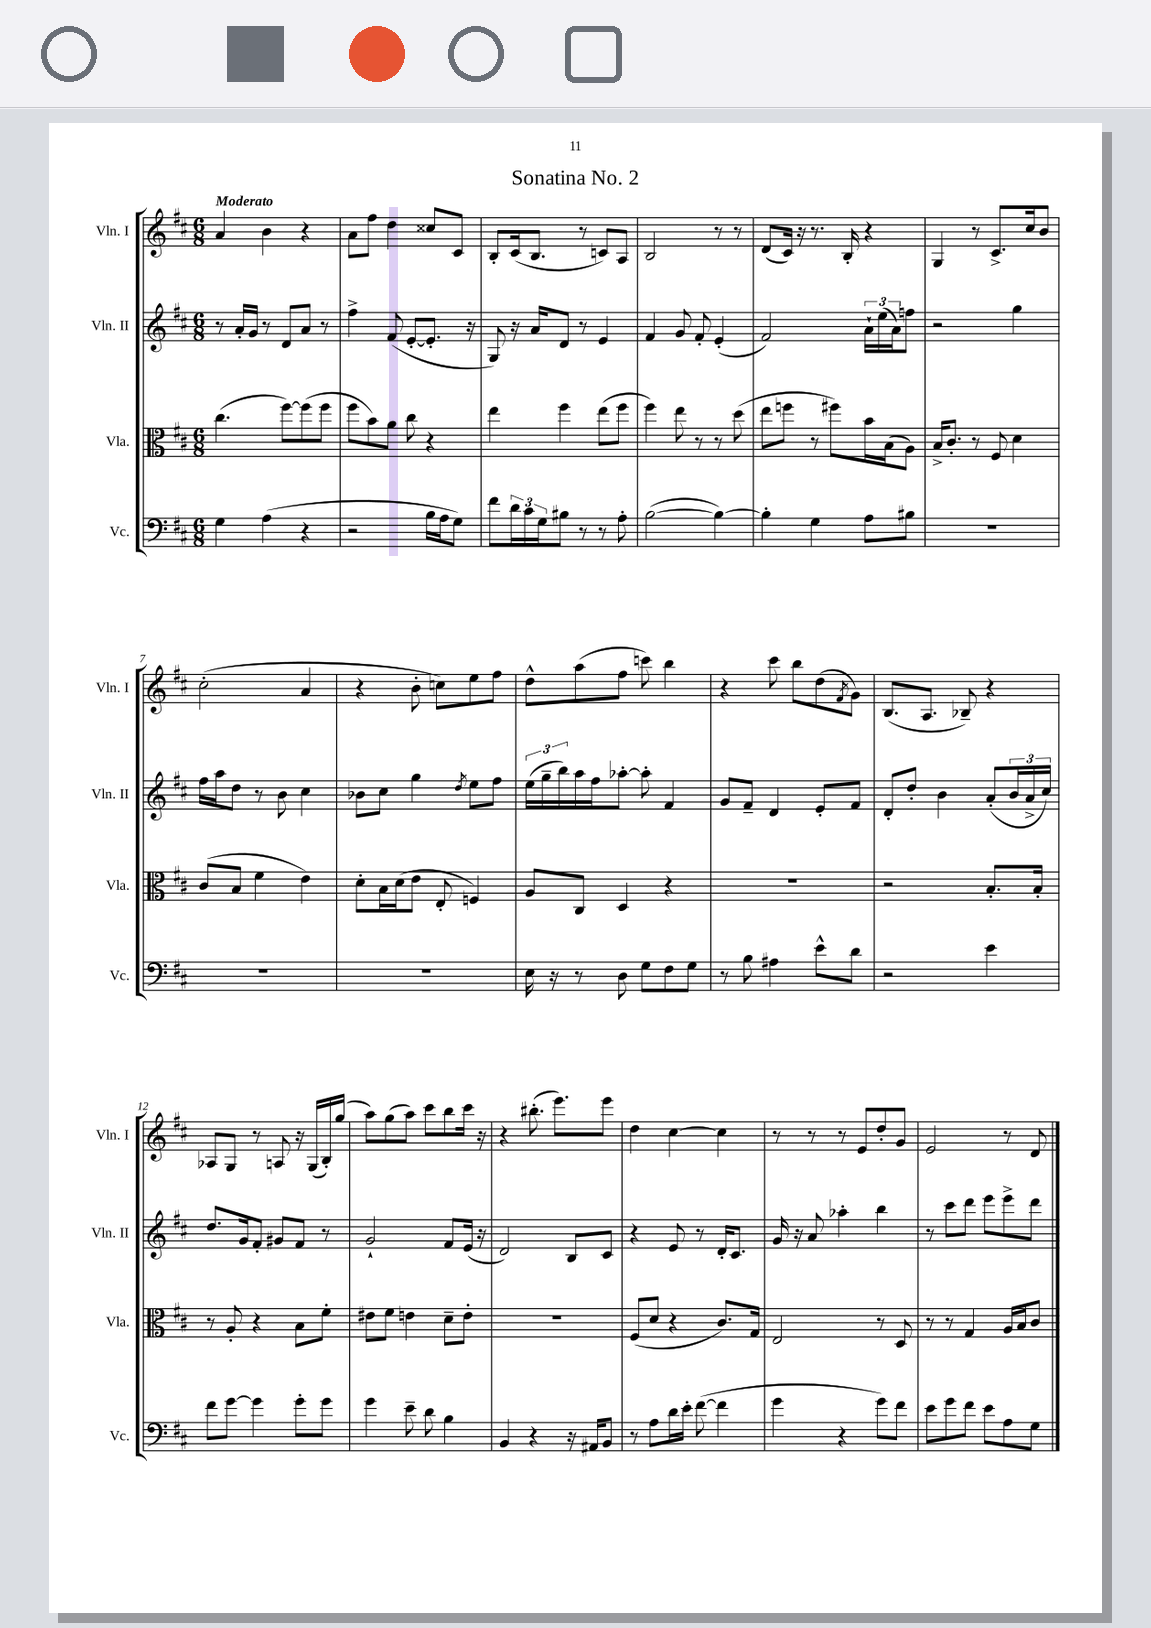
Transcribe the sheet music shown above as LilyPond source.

\header { title = "Sonatina No. 2" }
<<
\new StaffGroup <<
\new Staff = "s0" \with { instrumentName = "Vln. I" shortInstrumentName = "Vln. I" } {
    \clef treble \key d \major \numericTimeSignature \time 6/8 \tempo "Moderato"
    a'4 b'4 r4 |
    a'8 fis''8 d''4 cisis''8 cis'8 |
    b8-. cis'16( b8. r8 c'8) a8 |
    b2 r8 r8 |
    d'8( cis'16) r16 r8. b16-. r4 |
    g4 r8 cis'8.-> cis''16 b'8 |
    cis''2-.( a'4 |
    r4 b'8-. c''8) e''8 fis''8 |
    d''8-^ a''8( fis''8 c'''8) b''4 |
    r4 cis'''8 b''8 d''8( \acciaccatura { fis'8 } g'8) |
    b8.( a8. bes8--) r4 |
    aes8 g8 r8 a8 r16 g16( b16-.) g''16( |
    a''8) g''8( a''8) cis'''8 b''8 cis'''16 r16 |
    r4 bis''8.-.( e'''8.) e'''8 |
    d''4 cis''4~ cis''4 |
    r8 r8 r8 e'8 d''8-. g'8 |
    e'2 r8 d'8 \bar "|." |
}
\new Staff = "s1" \with { instrumentName = "Vln. II" shortInstrumentName = "Vln. II" } {
    \clef treble \key d \major \numericTimeSignature \time 6/8
    r8 a'16-. g'16 r8 d'8 a'8 r8 |
    fis''4-> fis'8( e'8~-. e'8.-. r16 |
    g8) r16 a'16 d'8 r8 e'4 |
    fis'4 g'8 fis'8-. e'4-.( |
    fis'2) \tuplet 3/2 { a'16-! e''16( a'16) } f''8 |
    r2 g''4 |
    fis''16 a''16 d''8 r8 b'8 cis''4 |
    bes'8 cis''8 g''4 \acciaccatura { d''8 } e''8 fis''8 |
    \tuplet 3/2 { e''16( g''16-- b''16) } a''16 fis''16 aes''8~-. aes''8-. fis'4 |
    g'8 fis'8-- d'4 e'8-. fis'8 |
    d'8-. d''8-. b'4 a'8-.( \tuplet 3/2 { b'16 a'16-> cis''16) } |
    d''8. g'16 fis'8-. gis'8 fis'8 r8 |
    g'2-! fis'8 e'16( r16 |
    d'2) b8 cis'8 |
    r4 e'8 r8 d'16-. cis'8. |
    g'16 r16 a'8 aes''4-. b''4 |
    r8 cis'''8 d'''8 e'''8 e'''8-> d'''8 \bar "|." |
}
\new Staff = "s2" \with { instrumentName = "Vla." shortInstrumentName = "Vla." } {
    \clef alto \key d \major \numericTimeSignature \time 6/8
    cis''4.( fis''8~) fis''8( fis''8 |
    fis''8 b'8) a'8 cis''8 r4 |
    e''4 fis''4 e''8( fis''8 |
    fis''4) e''8 r8 r8 d''8( |
    e''8 f''8 r8 fis''8) b'16 b16( a8) |
    b16-> cis'8.-. r8 fis8 d'4 |
    cis'8( b8 fis'4 e'4) |
    d'8-. b16 d'16( e'8 e8-. f4) |
    a8 cis8 d4 r4 |
    R2. |
    r2 b8.-. b16-. |
    r8 a8-. r4 b8 fis'8-. |
    eis'8 fis'8 e'4 d'8-- e'8-. |
    r2. |
    fis8( d'8 r4 cis'8.) g16 |
    e2 r8 d8 |
    r8 r8 g4 a16 b16 cis'8 \bar "|." |
}
\new Staff = "s3" \with { instrumentName = "Vc." shortInstrumentName = "Vc." } {
    \clef bass \key d \major \numericTimeSignature \time 6/8
    g4 a4( r4 |
    r2 b16 a16 g8) |
    fis'8 \tuplet 3/2 { d'16 cis'16 g16 } bis8 r8 r8 a8-. |
    b2~( b4~) |
    b4-. g4 a8 bis8 |
    R2. |
    R2. |
    R2. |
    e16 r16 r8 d8 g8 fis8 g8 |
    r8 b8 ais4 e'8-^ d'8 |
    r2 e'4 |
    fis'8 g'8~ g'4 g'8-. g'8 |
    g'4 e'8-- d'8 b4 |
    b,4 r4 r16 ais,16 b,8 |
    r8 a8 d'16 e'16-. fis'8~( fis'4 |
    g'4 r4 g'8) fis'8 |
    e'8 g'8 fis'8 e'8 a8 g8 \bar "|." |
}
>>
>>
